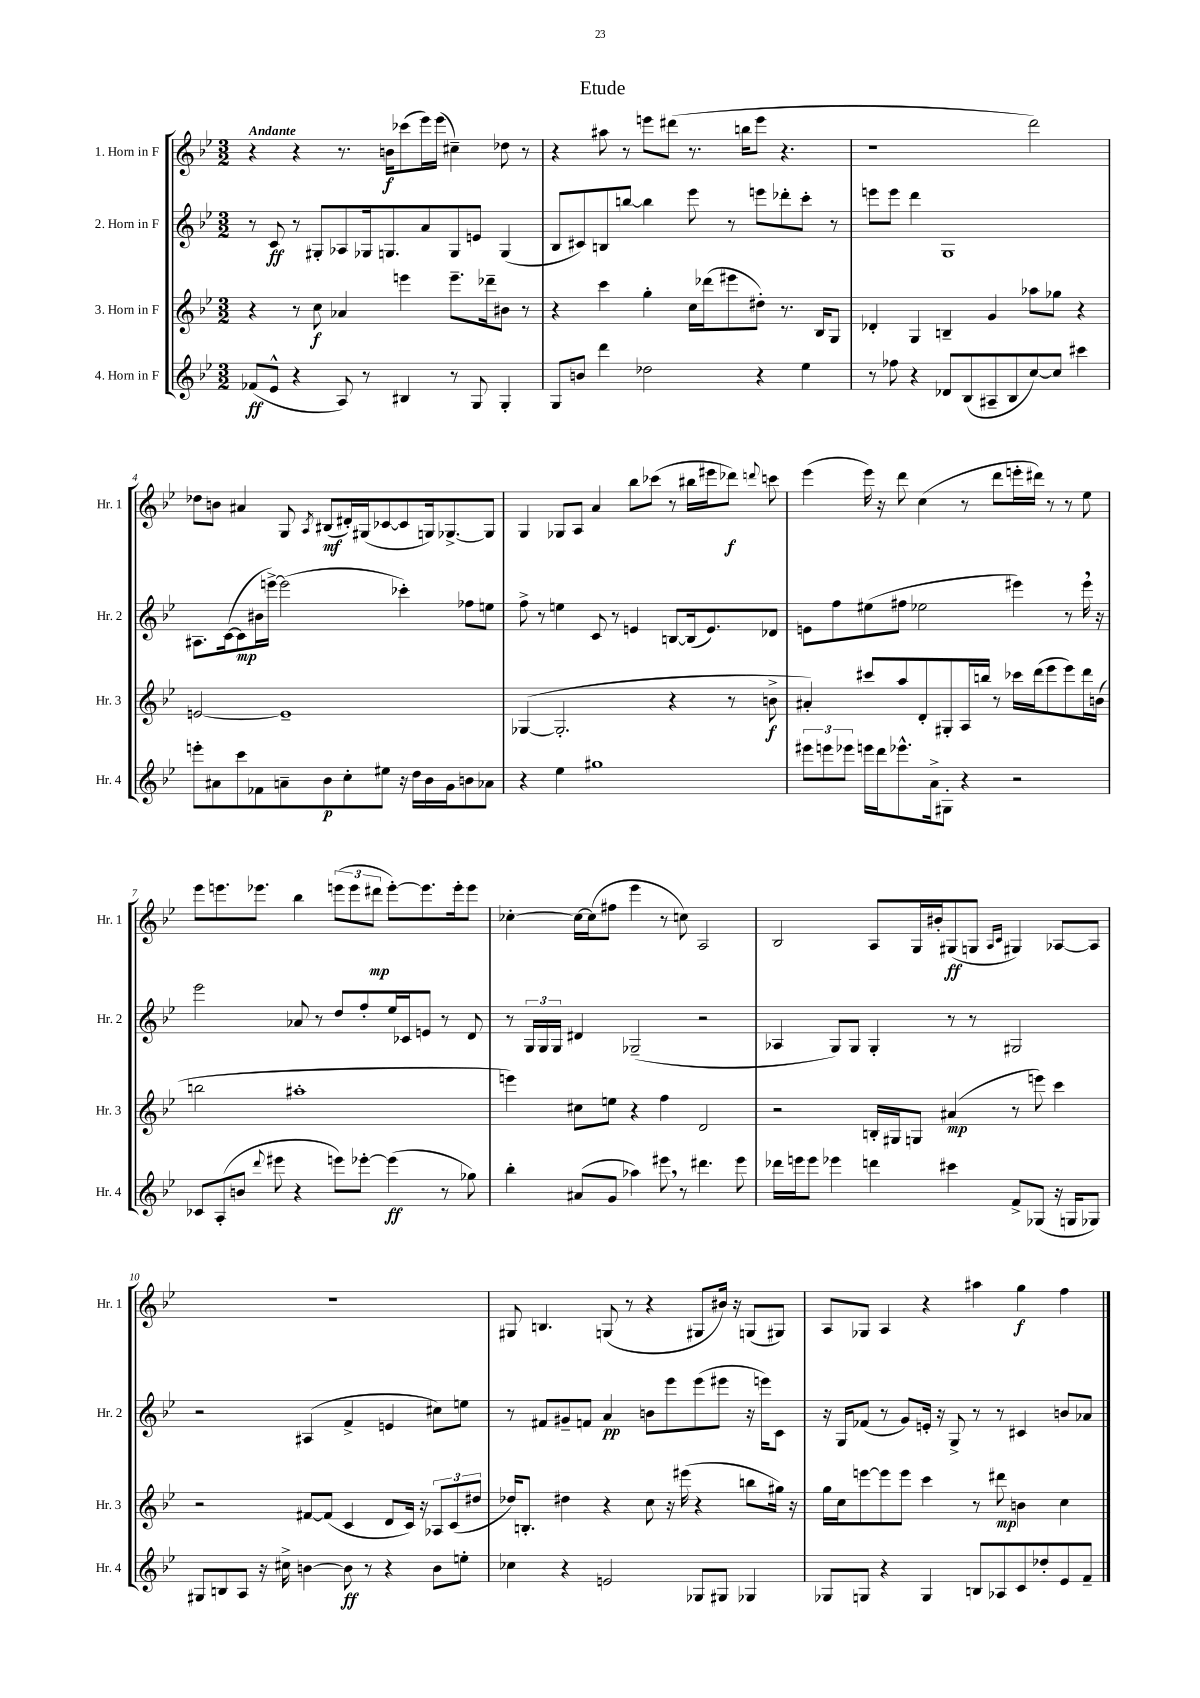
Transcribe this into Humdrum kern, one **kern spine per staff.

**kern	**kern	**kern	**kern
*staff4	*staff3	*staff2	*staff1
*clefG2	*clefG2	*clefG2	*clefG2
*k[b-e-]	*k[b-e-]	*k[b-e-]	*k[b-e-]
*M3/2	*M3/2	*M3/2	*M3/2
(8f-	4r	8r	4r
8e-^^	.	8c	.
4r	8r	8r	4r
.	8cc	8G#'	.
8A)	4a-	8A-	8.r
8r	.	16G-	.
.	.	8.G	16b
4B#	4eee	.	(8ccc-
.	.	8a	16eee-)
.	.	.	(16eee-
8r	8.eee~	8G	4cc#~)
8G	.	8e	.
.	16ddd-~	.	.
4G'	8b#	(4G	8dd-
.	8r	.	8r
=	=	=	=
8G	4r	8B-	4r
8b	.	8c#)	.
4ddd	4ccc	8B	8aa#
.	.	[8bb	8r
2dd-	4gg'	4bb]	8eee
.	.	.	(8ddd#
.	16cc	8eee-	8.r
.	(16ddd-	.	.
.	8eee#	8r	.
.	.	.	16bb
4r	8dd#')	8eee	8eee
.	8.r	8ddd-'	4.r
4ee-	.	8ccc'	.
.	16B-	.	.
.	8G	8r	.
=	=	=	=
8r	4d-'	8eee	1r
8ff-	.	8eee	.
4r	4G	4ddd	.
8d-	4B~	1G	.
(8B-	.	.	.
8A#~	4g	.	.
8B-	.	.	.
[8cc)	8aa-	.	2ddd)
8cc]	8gg-	.	.
4ccc#	4r	.	.
=	=	=	=
8eee'	[2e	8.A#	8dd-
8a#	.	.	8b
.	.	([16c	.
8ccc	.	8c]	4a#
8f-	.	16b#	.
.	.	[16eee^)	.
8a~	1e~]	(2eee]	8G
.	.	.	8qA
8b-	.	.	(8B#
8cc'	.	.	16d#')
.	.	.	(16G#
8ee#	.	.	[8c-
16r	.	4ccc-')	8c-]
16dd	.	.	.
16b-	.	.	16G)
16g	.	.	[8.G-^
8b	.	8ff-	.
8a-	.	8ee	8G-]
=	=	=	=
4r	([4G-	8ff^	4G
.	.	8r	.
4ee-	2.G-']	4ee	8G-
.	.	.	8A
1gg#	.	8c	4a
.	.	8r	.
.	.	4e	8bb-
.	.	.	(8ccc-
.	4r	[8B	8r
.	.	(16B]	16bb#
.	.	8.e)	16eee#
.	8r	.	8ddd-)
.	.	.	8qqddd
.	8b^	8d-	8ccc
=	=	=	=
12eee#	4a#')	8e	(4eee-
12eee	.	.	.
.	.	8ff	.
12eee-	.	.	.
16eee	8ccc#	(8ee#	16eee-)
16ddd	.	.	16r
8.eee-^^	8aa	8ff#	8ddd
.	8d'	2ee-	(4cc
16a^	.	.	.
8G#'	8G#'	.	.
4r	16A	.	8r
.	16bb	.	.
.	8r	.	8ddd
2r	16ccc-	4eee#)	16eee'
.	(16ddd	.	16ddd#)
.	8eee-	.	8r
.	8eee-)	8r	8r
.	16ddd	16eee#	8ee-
.	(16b	16r	.
=	=	=	=
8c-	2bb	2eee-	8eee-
(8A'	.	.	8.eee
8b	.	.	.
.	.	.	8.eee-
8qqddd	.	.	.
8eee#	.	.	.
4r	1aa#'	8a-	4bb-
.	.	8r	.
8eee)	.	8dd	(12eee
.	.	.	12eee
[8eee-'	.	8ff'	.
.	.	.	12ddd#
(4eee-]	.	16ee-	[8eee')
.	.	16c-	.
.	.	8e	8.eee]
8r	.	8r	.
.	.	.	16eee'
8gg-)	.	8d	8eee
=	=	=	=
4bb-'	4eee)	8r	[4cc-'
.	.	24G	.
.	.	24G	.
.	.	24G	.
(8a#	8cc#	4d#	16cc-_
.	.	.	(16cc-]
8g	8ee	.	8ff#
4aa-)	4r	(2G-~	4eee-
8eee#	4ff	.	8r
8r	.	.	8cc)
4.ddd#	2d	2r	2A
8eee#	.	.	.
=	=	=	=
16ddd-	2r	4A-	2B-
16eee	.	.	.
8eee	.	.	.
4eee-	.	8G)	.
.	.	8G	.
4ddd	16B'	4G'	8A
.	16G#	.	.
.	8G	.	16G
.	.	.	16b#'
4ccc#	(4a#	8r	(8G#
.	.	8r	8G
.	.	.	16qqA
.	.	.	16qqc
8f^	8r	2G#	4G#)
(8G-	8eee)	.	.
16r	4ccc	.	[8A-
16G	.	.	.
8G-)	.	.	8A-]
=	=	=	=
8G#	2r	2r	1.r
8B	.	.	.
8A	.	.	.
16r	.	.	.
16cc#^	.	.	.
[4b	[8f#	(4A#	.
.	(8f#]	.	.
8b]	4c	4f^	.
8r	.	.	.
4r	8d	4e	.
.	16c)	.	.
.	16r	.	.
8b	12A-	8cc#)	.
.	(12c	.	.
8ee'	.	8ee	.
.	12dd#	.	.
=	=	=	=
4cc-	16dd-)	8r	8G#
.	8.B'	.	.
.	.	8f#	4.B
4r	4dd#	8g#~	.
.	.	8f	.
2e	4r	4a	(8G
.	.	.	8r
.	8cc	8b	4r
.	16r	8eee-	.
.	(16eee#	.	.
8G-	4r	(8eee-	8G#
8G#	.	8eee#	16b#)
.	.	.	16r
4G-	8bb	16r	(8G
.	.	16eee)	.
.	16gg#)	8c	8G#)
.	16r	.	.
=	=	=	=
8G-	16gg	16r	8A
.	16cc	16G	.
8G	[8eee	(8f-	8G-
4r	8eee]	8r	4A
.	8eee	8g)	.
4G	4ccc	16e'	4r
.	.	16r	.
.	.	8G^	.
8B	8r	8r	4aa#
8A-	8ddd#	8r	.
8c	4b	4c#	4gg
8dd-'	.	.	.
8e-	4cc	8b	4ff
8f~	.	8a-	.
==	==	==	==
*-	*-	*-	*-
